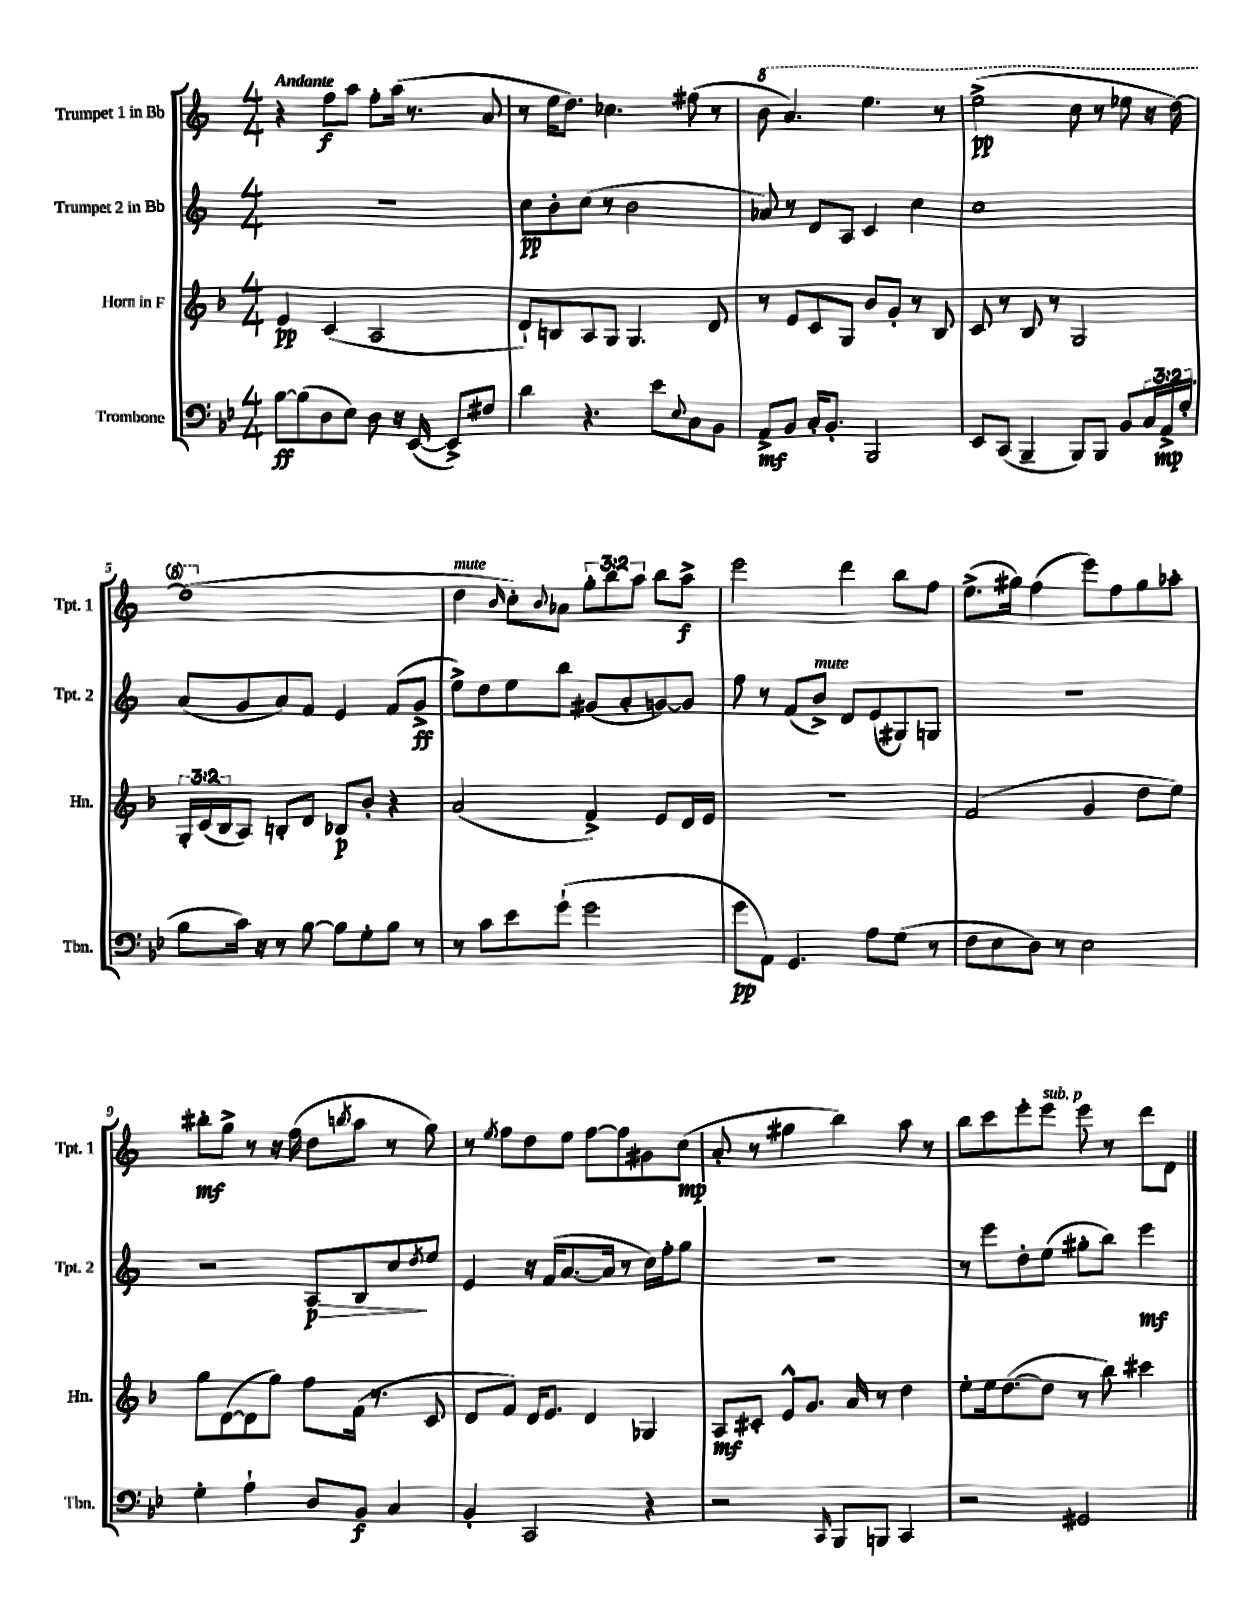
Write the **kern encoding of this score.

**kern	**dynam	**kern	**dynam	**kern	**dynam	**kern	**dynam
*part4	*part4	*part3	*part3	*part2	*part2	*part1	*part1
*staff4	*staff4	*staff3	*staff3	*staff2	*staff2	*staff1	*staff1
*I"Trombone	*	*I"Horn in F	*	*I"Trumpet 2 in Bb	*	*I"Trumpet 1 in Bb	*
*I'Tbn.	*	*I'Hn.	*	*I'Tpt. 2	*	*I'Tpt. 1	*
*clefF4	*	*clefG2	*	*clefG2	*	*clefG2	*
*k[b-e-]	*	*k[b-]	*	*k[]	*	*k[]	*
*M4/4	*	*M4/4	*	*M4/4	*	*M4/4	*
=1	=1	=1	=1	=1	=1	=1	=1
!	!	!	!	!	!	!LO:TX:a:B:t=Andante	!
[8B-\L	ff	4e/	pp	1r	.	4r	.
(8B-\]	.	.	.	.	.	.	.
8D\	.	(4c/	.	.	.	8ff\L	f
8E-\J)	.	.	.	.	.	8aa\J	.
8D\	.	2A/	.	.	.	8ff'\L	.
16r	.	.	.	.	.	(16aa\Jk	.
([16EE-/	.	.	.	.	.	8.r	.
8EE-^/L])	.	.	.	.	.	.	.
8F#X/J	.	.	.	.	.	8a/	.
=2	=2	=2	=2	=2	=2	=2	=2
4d\	.	8d`/L)	.	8cc\L	pp	8r	.
.	.	8Bn/	.	8b'\	.	16ee\KL	.
.	.	.	.	.	.	8.dd\J)	.
4.r	.	8A/	.	(8cc\J	.	.	.
.	.	8G/J	.	8r	.	4.cc-X\	.
.	.	4.G/	.	2b\	.	.	.
8e-\L	.	.	.	.	.	.	.
8qqE-/	.	.	.	.	.	.	.
8C\	.	.	.	.	.	(8ff#X\	.
8BB-\J	.	8d/	.	.	.	8r	.
=3	=3	=3	=3	=3	=3	=3	=3
*	*	*	*	*	*	*8va	*
8AA^/L	mf	8r	.	8a-X/)	.	8bb\	.
8BB-/J	.	8e/L	.	8r	.	4.aa/)	.
16C'/KL	.	8c/	.	8d/L	.	.	.
8.BB-'/J	.	.	.	.	.	.	.
.	.	8G/J	.	8A/J	.	.	.
2BBB-/	.	8b-/L	.	4c/	.	4.eee\	.
.	.	8g'/J	.	.	.	.	.
.	.	8r	.	4cc\	.	.	.
.	.	8B-/	.	.	.	8r	.
=4	=4	=4	=4	=4	=4	=4	=4
8EE-/L	.	8c/	.	1cc	.	(2eee^\	pp
(8CC/J	.	8r	.	.	.	.	.
4BBB-~/	.	8B-/	.	.	.	.	.
.	.	8r	.	.	.	.	.
8BBB-/L)	.	2G/	.	.	.	8ccc\	.
8BBB-/J	.	.	.	.	.	8r	.
8BB-/L	.	.	.	.	.	8eee-X\	.
24C/L	.	.	.	.	.	16r	.
24AA^/	mp	.	.	.	.	.	.
.	.	.	.	.	.	[16ddd\)	.
(24G'/JJ	.	.	.	.	.	.	.
!!LO:LB:g=z
=5	=5	=5	=5	=5	=5	=5	=5
8B-\L	.	24G'/LL	.	(8a/L	.	(1ddd]	.
.	.	(24c/	.	.	.	.	.
.	.	24B-/J	.	.	.	.	.
16c\Jk)	.	8A/J)	.	8g/	.	.	.
16r	.	.	.	.	.	.	.
8r	.	8Bn'/L	.	8a/)	.	.	.
[8B-\	.	8d/J	.	8f/J	.	.	.
8B-\L]	.	8B-X/L	p	4e/	.	.	.
8G'\	.	8b-'/J	.	.	.	.	.
8B-\J	.	4r	.	(8f/L	.	.	.
8r	.	.	.	8g^/J	ff	.	.
=6	=6	=6	=6	=6	=6	=6	=6
*	*	*	*	*	*	*X8va	*
!	!	!	!	!	!	!LO:TX:a:i:t=mute	!
8r	.	(2a/	.	8ee^\L)	.	4dd\	.
8c\L	.	.	.	8dd\	.	.	.
.	.	.	.	.	.	16qqb/	.
8e-\	.	.	.	8ee\	.	8cc'\L)	.
.	.	.	.	.	.	8qqb/	.
(8g`\J	.	.	.	8bb\J	.	8a-X\J	.
2g\	.	4f^/)	.	(8g#X/L	.	12gg'\L	.
.	.	.	.	.	.	12bb\	.
.	.	.	.	8a'/	.	.	.
.	.	.	.	.	.	12aa\J	.
.	.	8e/L	.	[8gn/)	.	8bb\L	.
.	.	16d/L	.	8g/J]	.	8aa^\J	f
.	.	16e/JJ	.	.	.	.	.
=7	=7	=7	=7	=7	=7	=7	=7
8g\L	pp	1r	.	8ff\	.	2eee\	.
8AA\J)	.	.	.	8r	.	.	.
4.GG/	.	.	.	(8f/L	.	.	.
!	!	!	!	!LO:TX:a:i:t=mute	!	!	!
.	.	.	.	8b^/J)	.	.	.
.	.	.	.	8d/L	.	4ddd\	.
8A\L	.	.	.	(8e/	.	.	.
(8G\J	.	.	.	8G#X/)	.	8bb\L	.
8r	.	.	.	8Gn/J	.	8ff\J	.
=8	=8	=8	=8	=8	=8	=8	=8
8F\L	.	(2f/	.	1r	.	(8.ee^\L	.
8E-\	.	.	.	.	.	.	.
.	.	.	.	.	.	16gg#X\Jk)	.
8D\J)	.	.	.	.	.	(4ff\	.
8r	.	.	.	.	.	.	.
2E-\	.	4g/	.	.	.	8eee\L)	.
.	.	.	.	.	.	8ff\	.
.	.	8dd\L	.	.	.	8gg#\	.
.	.	8ee\J)	.	.	.	8aa-X'\J	.
!!LO:LB:g=z
=9	=9	=9	=9	=9	=9	=9	=9
4G'\	.	8gg\L	.	2r	.	8bb#X'\L	mf
.	.	([8d\	.	.	.	8gg^\J	.
4A`\	.	8d\]	.	.	.	8r	.
.	.	8gg\J)	.	.	.	16r	.
.	.	.	.	.	.	(16ff\	.
!	!	!	!	!	!LO:HP:b	!	!
8D/L	.	8ff\L	.	8A/L	> p	8dd\L	.
.	.	.	.	.	.	8qbbn/	.
8BB-/J	f	(16f\Jk	.	8B/	.	8aa\J	.
.	.	8.r	.	.	.	.	.
4C/	.	.	.	8cc/	.	8r	.
.	.	.	.	8qdd/	.	.	.
.	.	8c/	.	8ee/J	]	8gg\)	.
=10	=10	=10	=10	=10	=10	=10	=10
4BB-'/	.	8d/L	.	4e/	.	8r	.
.	.	.	.	.	.	8qee/	.
.	.	8f/J)	.	.	.	8ff\L	.
2CC/	.	16d/KL	.	16r	.	8dd\	.
.	.	8.e/J	.	(16f/KL	.	.	.
.	.	.	.	[8.a/	.	8ee\J	.
.	.	4d/	.	.	.	[8ff\L	.
.	.	.	.	16a/Jk]	.	.	.
.	.	.	.	8r	.	8ff\]	.
4r	.	4G-X/	.	16cc\LL)	.	8g#X\	.
.	.	.	.	16ff'\J	.	.	.
.	.	.	.	8gg\J	.	(8cc\J	mp
=11	=11	=11	=11	=11	=11	=11	=11
2r	.	8A/L	mf	1r	.	8a'/	.
.	.	8c#X'/J	.	.	.	8r	.
.	.	8e^^/L	.	.	.	4gg#X\	.
.	.	8.g/J	.	.	.	.	.
16qqCC/	.	.	.	.	.	.	.
8BBB-/L	.	.	.	.	.	4bb\)	.
.	.	16a/	.	.	.	.	.
8BBBn/J	.	8r	.	.	.	.	.
4CC/	.	4dd\	.	.	.	8aa\	.
.	.	.	.	.	.	8r	.
=12	=12	=12	=12	=12	=12	=12	=12
2r	.	8ee'\L	.	8r	.	8bb\L	.
.	.	16ee\k	.	8eee\L	.	8ccc\	.
.	.	([8.dd\	.	.	.	.	.
.	.	.	.	8dd'\	.	8eee'\	.
!	!	!	!	!	!	!LO:TX:a:i:t=sub. p	!
.	.	8dd\J]	.	(8ee\J	.	8eee\J	.
2GG#X/	.	8r	.	8gg#X'\L	.	8eee\	.
.	.	8bb-\)	.	8bb\J)	.	8r	.
.	.	4ccc#X\	.	4eee\	mf	8ddd\L	.
.	.	.	.	.	.	8d\J	.
==	==	==	==	==	==	==	==
*-	*-	*-	*-	*-	*-	*-	*-
